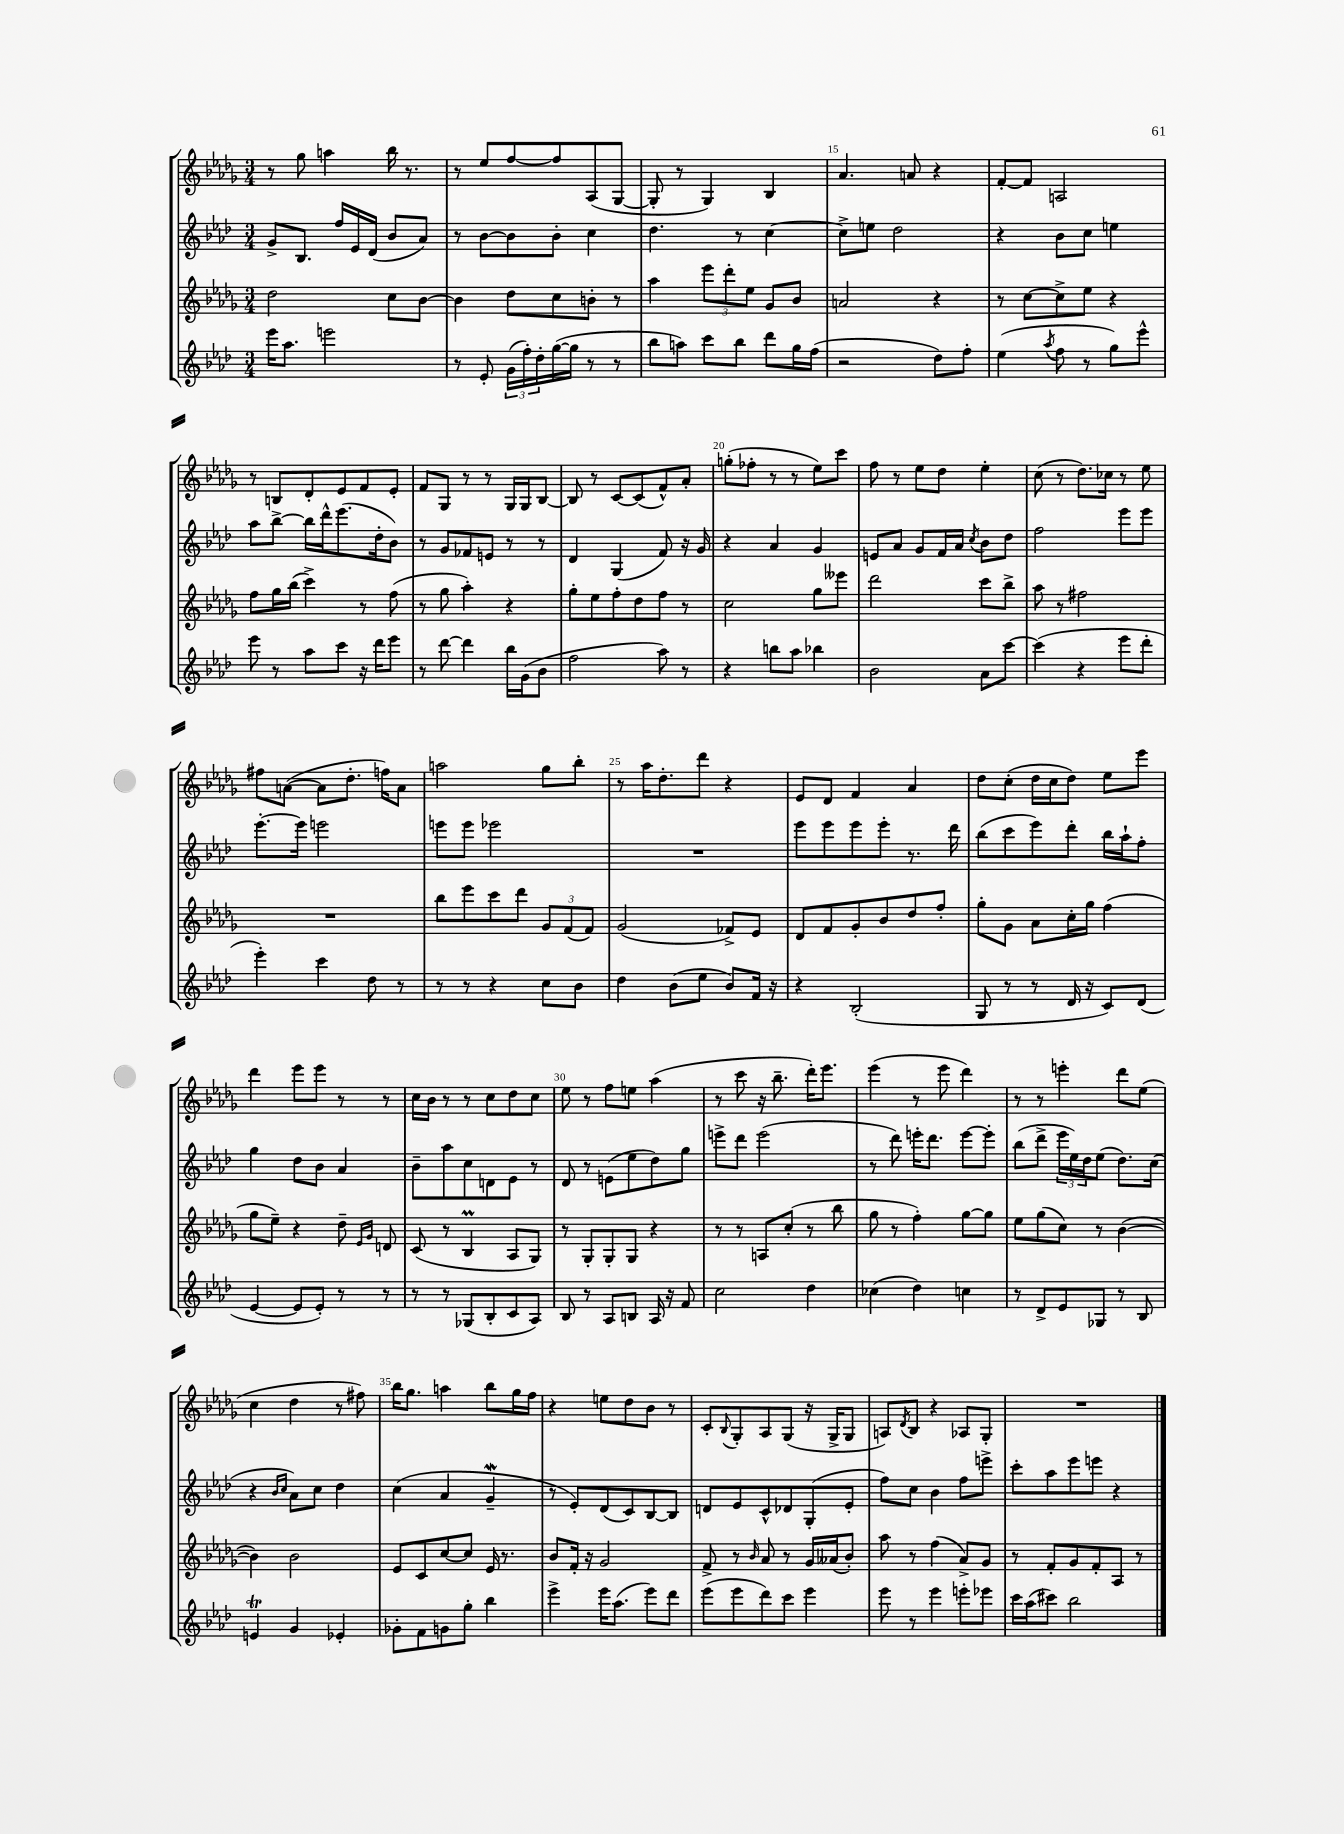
<<
\new StaffGroup <<
\new Staff = "s0" {
    \clef treble \key des \major \numericTimeSignature \time 3/4
    r8 ges''8 a''4 bes''16 r8. |
    r8 ees''8 f''8~ f''8 aes8( ges8~ |
    ges8-. r8 ges4) bes4 |
    aes'4. a'8 r4 |
    f'8~-. f'8 a2 |
    r8 b8 des'8-. ees'8 f'8 ees'8-. |
    f'8 ges8 r8 r8 ges16 ges16 bes8~ |
    bes8 r8 c'8~ c'8( f'8-^) aes'8-. |
    g''8-.( fes''8-. r8 r8 ees''8) c'''8 |
    f''8 r8 ees''8 des''8 ees''4-. |
    c''8( r8 des''8.) ces''16 r8 ees''8 |
    fis''8 a'8~( a'8 des''8.-. f''16) a'8 |
    a''2 ges''8 bes''8-. |
    r8 aes''16 des''8.-. des'''8 r4 |
    ees'8 des'8 f'4 aes'4 |
    des''8 c''8-.( des''16 c''16 des''8) ees''8 ees'''8 |
    des'''4 ees'''8 ees'''8 r8 r8 |
    c''16 bes'16 r8 r8 c''8 des''8 c''8 |
    ees''8 r8 f''8 e''8 aes''4( |
    r8 c'''8 r16 bes''8.-- des'''16-.) ees'''8. |
    ees'''4( r8 ees'''8 des'''4) |
    r8 r8 e'''4-. des'''8 ees''8( |
    c''4 des''4 r8 fis''8) |
    bes''16 ges''8. a''4 bes''8 ges''16 f''16 |
    r4 e''8 des''8 bes'8 r8 |
    c'8-. \appoggiatura { bes8 } ges8-. aes8 ges8( r16 ges16-> ges8 |
    a8) \acciaccatura { des'8 } bes8 r4 aes8 ges8-. |
    R2. \bar "|." |
}
\new Staff = "s1" {
    \clef treble \key aes \major \numericTimeSignature \time 3/4
    g'8-> bes8. f''16 ees'16 des'16( bes'8 aes'8) |
    r8 bes'8~ bes'8 bes'8-. c''4 |
    des''4. r8 c''4~ |
    c''8-> e''8 des''2 |
    r4 bes'8 c''8 e''4 |
    aes''8 bes''8~-> bes''16 des'''16-^ ees'''8.( des''16-. bes'8) |
    r8 g'8 fes'8 e'8 r8 r8 |
    des'4 g4( f'8) r16 g'16 |
    r4 aes'4 g'4 |
    e'8 aes'8 g'8 f'16 aes'16 \acciaccatura { c''8 } bes'8 des''8 |
    f''2 ees'''8 ees'''8 |
    ees'''8.~-. ees'''16 e'''2 |
    e'''8 e'''8 ees'''2 |
    R2. |
    ees'''8 ees'''8 ees'''8 ees'''8-. r8. des'''16 |
    bes''8( c'''8 ees'''8) des'''8-. bes''16 aes''16-! f''8-. |
    g''4 des''8 bes'8 aes'4 |
    bes'8-- aes''8 c''8 d'8 ees'8 r8 |
    des'8 r8 e'8( ees''8 des''8) g''8 |
    e'''8-> des'''8 e'''2( |
    r8 des'''8) e'''16-. des'''8. e'''8~ e'''8-. |
    bes''8( des'''8-> \tuplet 3/2 { ees'''16 ees''16) des''16 } ees''8( des''8.) c''16( |
    r4 \grace { bes'16 c''16 } aes'8) c''8 des''4 |
    c''4( aes'4 g'4--\mordent |
    r8 ees'8-.) des'8( c'8) bes8~ bes8 |
    d'8 ees'8 c'8-^ des'8 g8-.( ees'8-. |
    f''8) c''8 bes'4 f''8 e'''8-> |
    c'''8-. aes''8 ees'''8 e'''8 r4 \bar "|." |
}
\new Staff = "s2" {
    \clef treble \key des \major \numericTimeSignature \time 3/4
    des''2 c''8 bes'8~ |
    bes'4 des''8 c''8 b'8-. r8 |
    aes''4 \tuplet 3/2 { ees'''8 des'''8-. ees''8 } ges'8 bes'8 |
    a'2 r4 |
    r8 c''8~ c''8-> ees''8 r4 |
    f''8 ges''16 bes''16( c'''4->) r8 f''8( |
    r8 ges''8 aes''4-.) r4 |
    ges''8-. ees''8 f''8-. des''8 f''8 r8 |
    c''2 ges''8 eeses'''8 |
    des'''2 c'''8 bes''8-> |
    aes''8 r8 fis''2 |
    R2. |
    bes''8 ees'''8 c'''8 des'''8 \tuplet 3/2 { ges'8 f'8( f'8) } |
    ges'2( fes'8->) ees'8 |
    des'8 f'8 ges'8-. bes'8 des''8 f''8-. |
    ges''8-. ges'8 aes'8 c''16-. ges''16 f''4( |
    ges''8 ees''8--) r4 des''8-- \grace { ees'16 ges'16 } d'8 |
    c'8( r8 bes4\prall aes8 ges8) |
    r8 ges8-. ges8-. ges8 r4 |
    r8 r8 a8 c''8-.( r8 bes''8 |
    ges''8 r8 f''4-.) ges''8~ ges''8 |
    ees''8 ges''8( c''8) r8 bes'4~( |
    bes'4) bes'2 |
    ees'8 c'8 c''8~ c''8 ees'16 r8. |
    bes'8 f'16-. r16 ges'2 |
    f'8-> r8 \grace { bes'16 } aes'8 r8 ges'16 aeses'16( bes'8-.) |
    aes''8 r8 f''4( aes'8->) ges'8 |
    r8 f'8-. ges'8 f'8-. aes8 r8 \bar "|." |
}
\new Staff = "s3" {
    \clef treble \key aes \major \numericTimeSignature \time 3/4
    ees'''16 aes''8. e'''2 |
    r8 ees'8-. \tuplet 3/2 { g'16( f''16-.) des''16-. } g''16~( g''16 r8 r8 |
    bes''8 a''8) c'''8 bes''8 des'''8 g''16 f''16( |
    r2 des''8) f''8-. |
    ees''4( \acciaccatura { aes''8 } f''8 r8 g''8) ees'''8-^ |
    ees'''8 r8 aes''8 c'''8 r16 des'''16 ees'''8 |
    r8 des'''8~ des'''4 bes''16 g'16( bes'8 |
    f''2 aes''8) r8 |
    r4 b''8 aes''8 bes''4 |
    bes'2 aes'8 c'''8~ |
    c'''4( r4 ees'''8 des'''8-. |
    ees'''4-.) c'''4 des''8 r8 |
    r8 r8 r4 c''8 bes'8 |
    des''4 bes'8( ees''8 bes'8) f'16 r16 |
    r4 bes2-.( |
    g8 r8 r8 des'16 r16 c'8) des'8( |
    ees'4~ ees'8 ees'8-.) r8 r8 |
    r8 r8 ges8( bes8-. c'8 aes8) |
    bes8 r8 aes8 b8 aes16 r16 f'8 |
    c''2 des''4 |
    ces''4( des''4) c''4 |
    r8 des'8-> ees'8 ges8 r8 bes8 |
    e'4\trill g'4 ees'4-. |
    ges'8-. f'8 g'8 g''8-. bes''4 |
    ees'''4-> ees'''16 aes''8.( ees'''8) des'''8 |
    ees'''8( ees'''8 des'''8) c'''8 ees'''4 |
    ees'''8 r8 ees'''4 e'''8-. ees'''8 |
    c'''16 aes''16( cis'''8) bes''2 \bar "|." |
}
>>
>>
\layout { \context { \Score currentBarNumber = #12 \override BarNumber.break-visibility = ##(#f #t #t) barNumberVisibility = #(every-nth-bar-number-visible 5) } }
